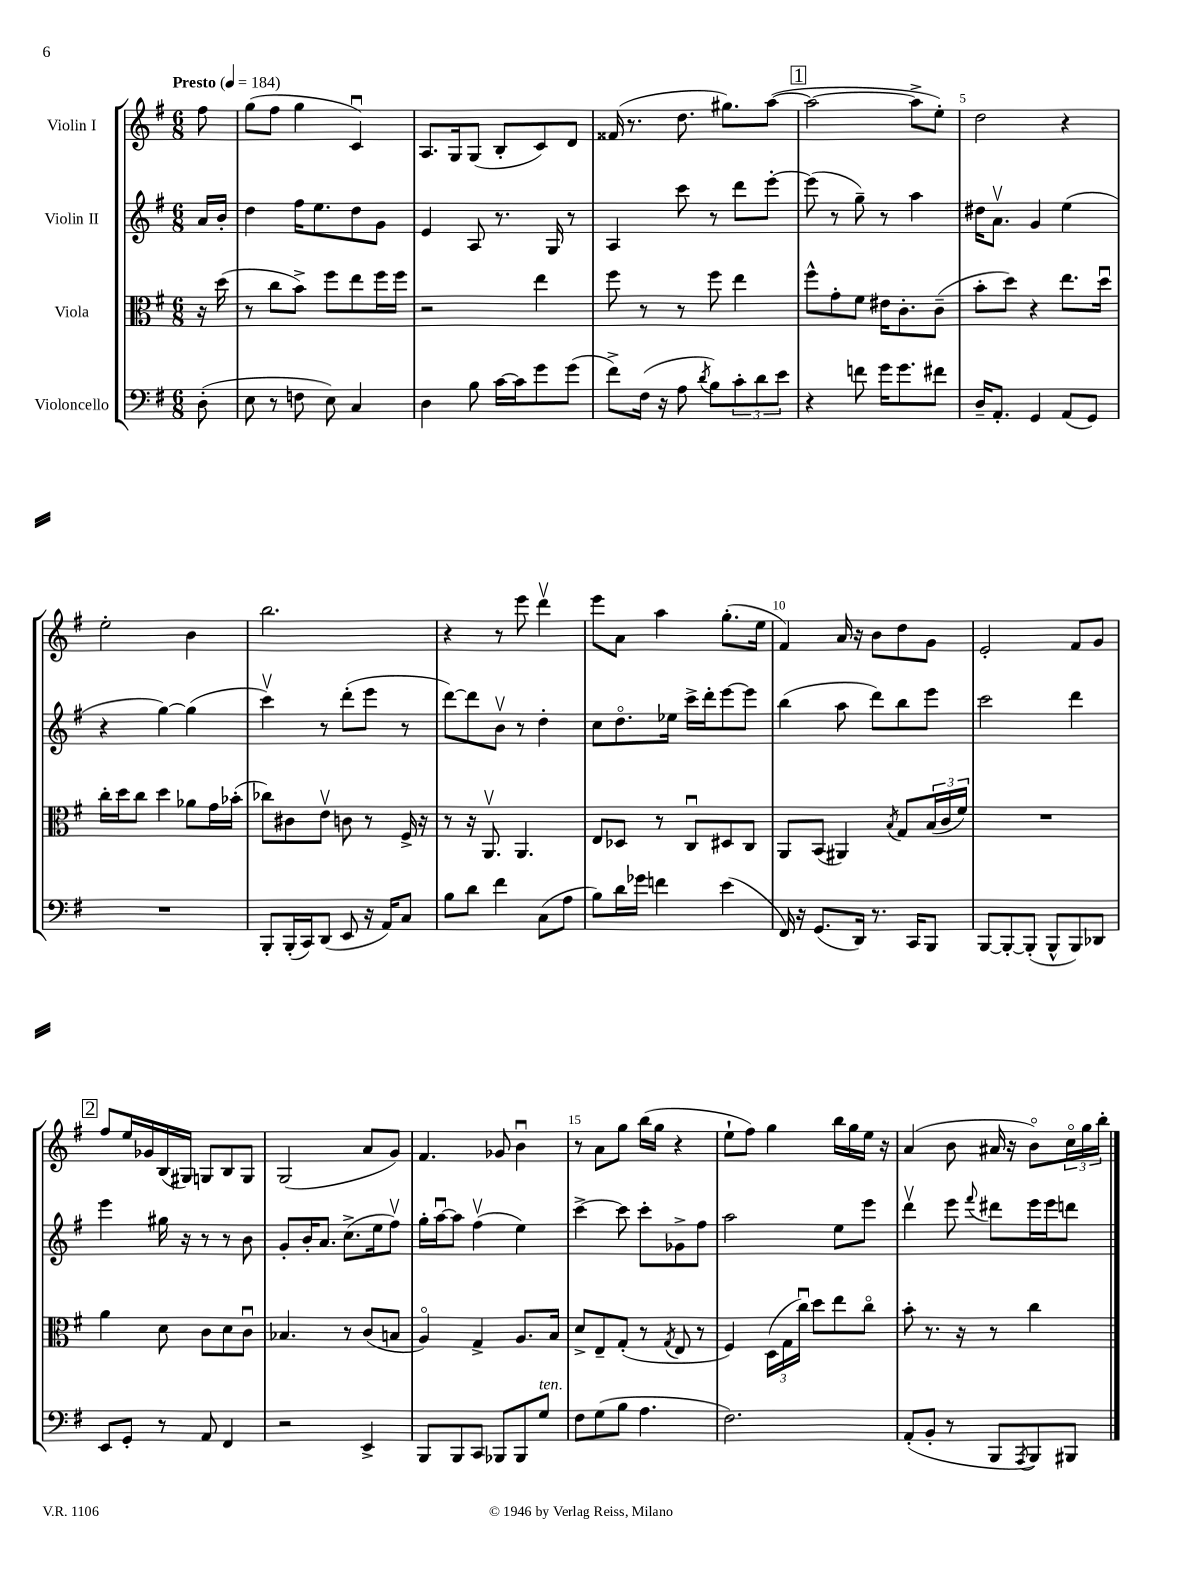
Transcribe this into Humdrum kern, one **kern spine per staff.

**kern	**kern	**kern	**kern
*part4	*part3	*part2	*part1
*staff4	*staff3	*staff2	*staff1
*I"Violoncello	*I"Viola	*I"Violin II	*I"Violin I
*clefF4	*clefC3	*clefG2	*clefG2
*k[f#]	*k[f#]	*k[f#]	*k[f#]
*M6/8	*M6/8	*M6/8	*M6/8
*MM184	*MM184	*MM184	*MM184
=	=	=	=
!	!	!	!LO:TX:a:B:t=Presto
(8D'\	16r	16a/LL	8ff#\
.	(16dd\	16b'/JJ	.
=1	=1	=1	=1
8E\	8r	4dd\	(8gg\L
8r	8cc\L	.	8ff#\J
8Fn\	8b^\J)	16ff#\KL	4gg\
.	.	8.ee\	.
8E\)	8ff#\L	.	.
4C/	8ee\	8dd\	4cu/)
.	16ff#\L	8g\J	.
.	16ff#\JJ	.	.
=2	=2	=2	=2
4D\	2r	4e/	8.A/L
.	.	.	16G/k
8B\	.	8A/	(8G/J
[16c\LL	.	8.r	8B'/L
16c\J]	.	.	.
8g\	4ee\	.	8c/)
.	.	16G/	.
(8g\J	.	8r	8d/J
=3	=3	=3	=3
8f#^\L)	8ff#\	4A/	(16f##X/
.	.	.	8.r
(16F#\Jk	8r	.	.
16r	.	.	.
8A\	8r	8ccc\	8.dd\
8qd/	.	.	.
8B\L)	8ff#\	8r	.
.	.	.	8.gg#X\L)
12c'\	4ee\	8ddd\L	.
12d\	.	.	.
.	.	[8eee'\J	([8aa\J
12e\J	.	.	.
!!LO:REH:place=s1:t=1
=4	=4	=4	=4
4r	8ff#^^\L	(8eee\]	2aa\_
.	8g'\	8r	.
8fn\	8f#\J	8gg~\)	.
16g\KL	16e#X\KL	8r	.
8.g\	8.c'\	.	.
.	.	4aa\	8aa^\L]
8f#X\J	(8c~\J	.	8ee'\J)
=5	=5	=5	=5
16D~/KL	8b'\L	16dd#X\KL	2dd\
8.AA'/J	.	8.av\J	.
.	8dd\J)	.	.
4GG/	4r	4g/	.
(8AA/L	8.ee\L	(4ee\	4r
8GG/J)	.	.	.
.	16ddu\Jk	.	.
!!LO:LB:g=z
=6	=6	=6	=6
2.r	16cc'\LL	4r	2ee'\
.	16dd\J	.	.
.	8cc\J	.	.
.	4dd\	[4gg\)	.
.	8a-X\L	(4gg\]	4b\
.	16g\L	.	.
.	(16b-X'\JJ	.	.
=7	=7	=7	=7
8BBB'/L	8cc-X\L)	4cccv\)	2.bb\
(16BBB'/L	8c#X\	.	.
16CC/J)	.	.	.
(8DD/J	8ev\J	8r	.
8EE/	8cn\	(8ddd'\L	.
16r	8r	8eee\J	.
16AA/KL)	.	.	.
8C/J	16F#^/	8r	.
.	16r	.	.
=8	=8	=8	=8
8B\L	8r	[8ddd\L)	4r
8d\J	16r	8ddd\]	.
.	8.AAv/	.	.
4f#\	.	8bv\J	8r
.	4.AA/	8r	8eee\
(8C\L	.	4dd'\	4dddv\
8A\J	.	.	.
=9	=9	=9	=9
8B\L)	8E/L	8cc\L	8eee\L
16d\L	8D-X/J	8.dd\	8a\J
16g-X\JJ	.	.	.
4fn\	8r	.	4aa\
.	.	16ee-X\Jk	.
.	8Cu/L	16ccc^\LL	.
.	.	16ddd'\J	.
(4e\	8D#X/	[8eee\	(8.gg'\L
.	8C/J	8eee\J]	.
.	.	.	16ee\Jk
=10	=10	=10	=10
16FF#/)	8AA/L	(4bb\	4f#/)
16r	.	.	.
(8.GG/L	(8BB/J	.	.
.	4AA#X/)	8aa\	16a/
16DD/Jk)	.	.	16r
8.r	.	8ddd\L)	8b\L
.	8qB/	.	.
.	8G/L	8bb\	8dd\
16CC/KL	.	.	.
8BBB/J	(24B/L	8eee\J	8g\J
.	24c/	.	.
.	24f#/JJ)	.	.
=11	=11	=11	=11
[8BBB/L	2.r	2ccc\	2e'/
8BBB'/_	.	.	.
(8BBB'/J]	.	.	.
8BBB^^/L	.	.	.
8BBB/)	.	4ddd\	8f#/L
8DD-X/J	.	.	8g/J
!!LO:LB:g=z
!!LO:REH:place=s1:t=2
=12	=12	=12	=12
8EE/L	4a\	4eee\	8ff#/L
8GG'/J	.	.	16ee/L
.	.	.	16g-X/
8r	8d\	16gg#X\	(16B/
.	.	16r	16G#X/JJ)
8AA/	8c\L	8r	8Gn/L
4FF#/	8d\	8r	8B/
.	8cu\J	8b\	8G/J
=13	=13	=13	=13
2r	4.B-X/	8g'/L	(2G/
.	.	16b'/K	.
.	.	8.a/J	.
.	8r	(8.cc^\L	.
4EE^/	(8c/L	.	8a/L
.	.	16ee\k	.
.	8Bn/J	8ff#v\J)	8g/J)
=14	=14	=14	=14
8BBB/L	4A/)	16gg'\LL	4.f#/
.	.	[16aau\J	.
8BBB/	.	8aa\J]	.
8CC/J	4G^/	(4ff#v\	.
8BBB-X/L	.	.	8g-X/
8BBB-/	8.A/L	4ee\)	4bu\
!LO:TX:a:i:t=ten.	!	!	!
8G/J	.	.	.
.	16B/Jk	.	.
=15	=15	=15	=15
8F#\L	8d^/L	[4ccc^\	8r
(8G\	8E~/	.	8a\L
8B\J	(8G'/J	8ccc\]	8gg\J
4.A\	8r	8ccc'\L	(16bb\LL
.	.	.	16gg\JJ
.	8qG/	.	.
.	8E/	8g-X^\	4r
.	8r	8ff#\J	.
=16	=16	=16	=16
2.F#\)	4F#/)	2aa\	8ee`\L
.	.	.	8ff#\J)
.	(24D\LL	.	4gg\
.	24G\	.	.
.	24ccu\JJ)	.	.
.	8dd\L	.	.
.	8ee\	8ee\L	16bb\LL
.	.	.	16gg\
.	8cc\J	8eee\J	16ee\JJ
.	.	.	16r
=17	=17	=17	=17
(8AA'/L	8b'\	4dddv\	(4a/
8BB'/J	8.r	.	.
8r	.	8eee\	8b\
.	16r	.	.
.	.	8qqfff#/	.
8BBB/L	8r	8ddd#X\L	16a#X/
.	.	.	16r
8qAAA/	.	.	.
8BBB/)	4cc\	16eee\L	8b\L)
.	.	16eee\J	.
8BBB#X/J	.	8dddn\J	24cc\L
.	.	.	24gg\
.	.	.	24bb'\JJ
==	==	==	==
*-	*-	*-	*-
